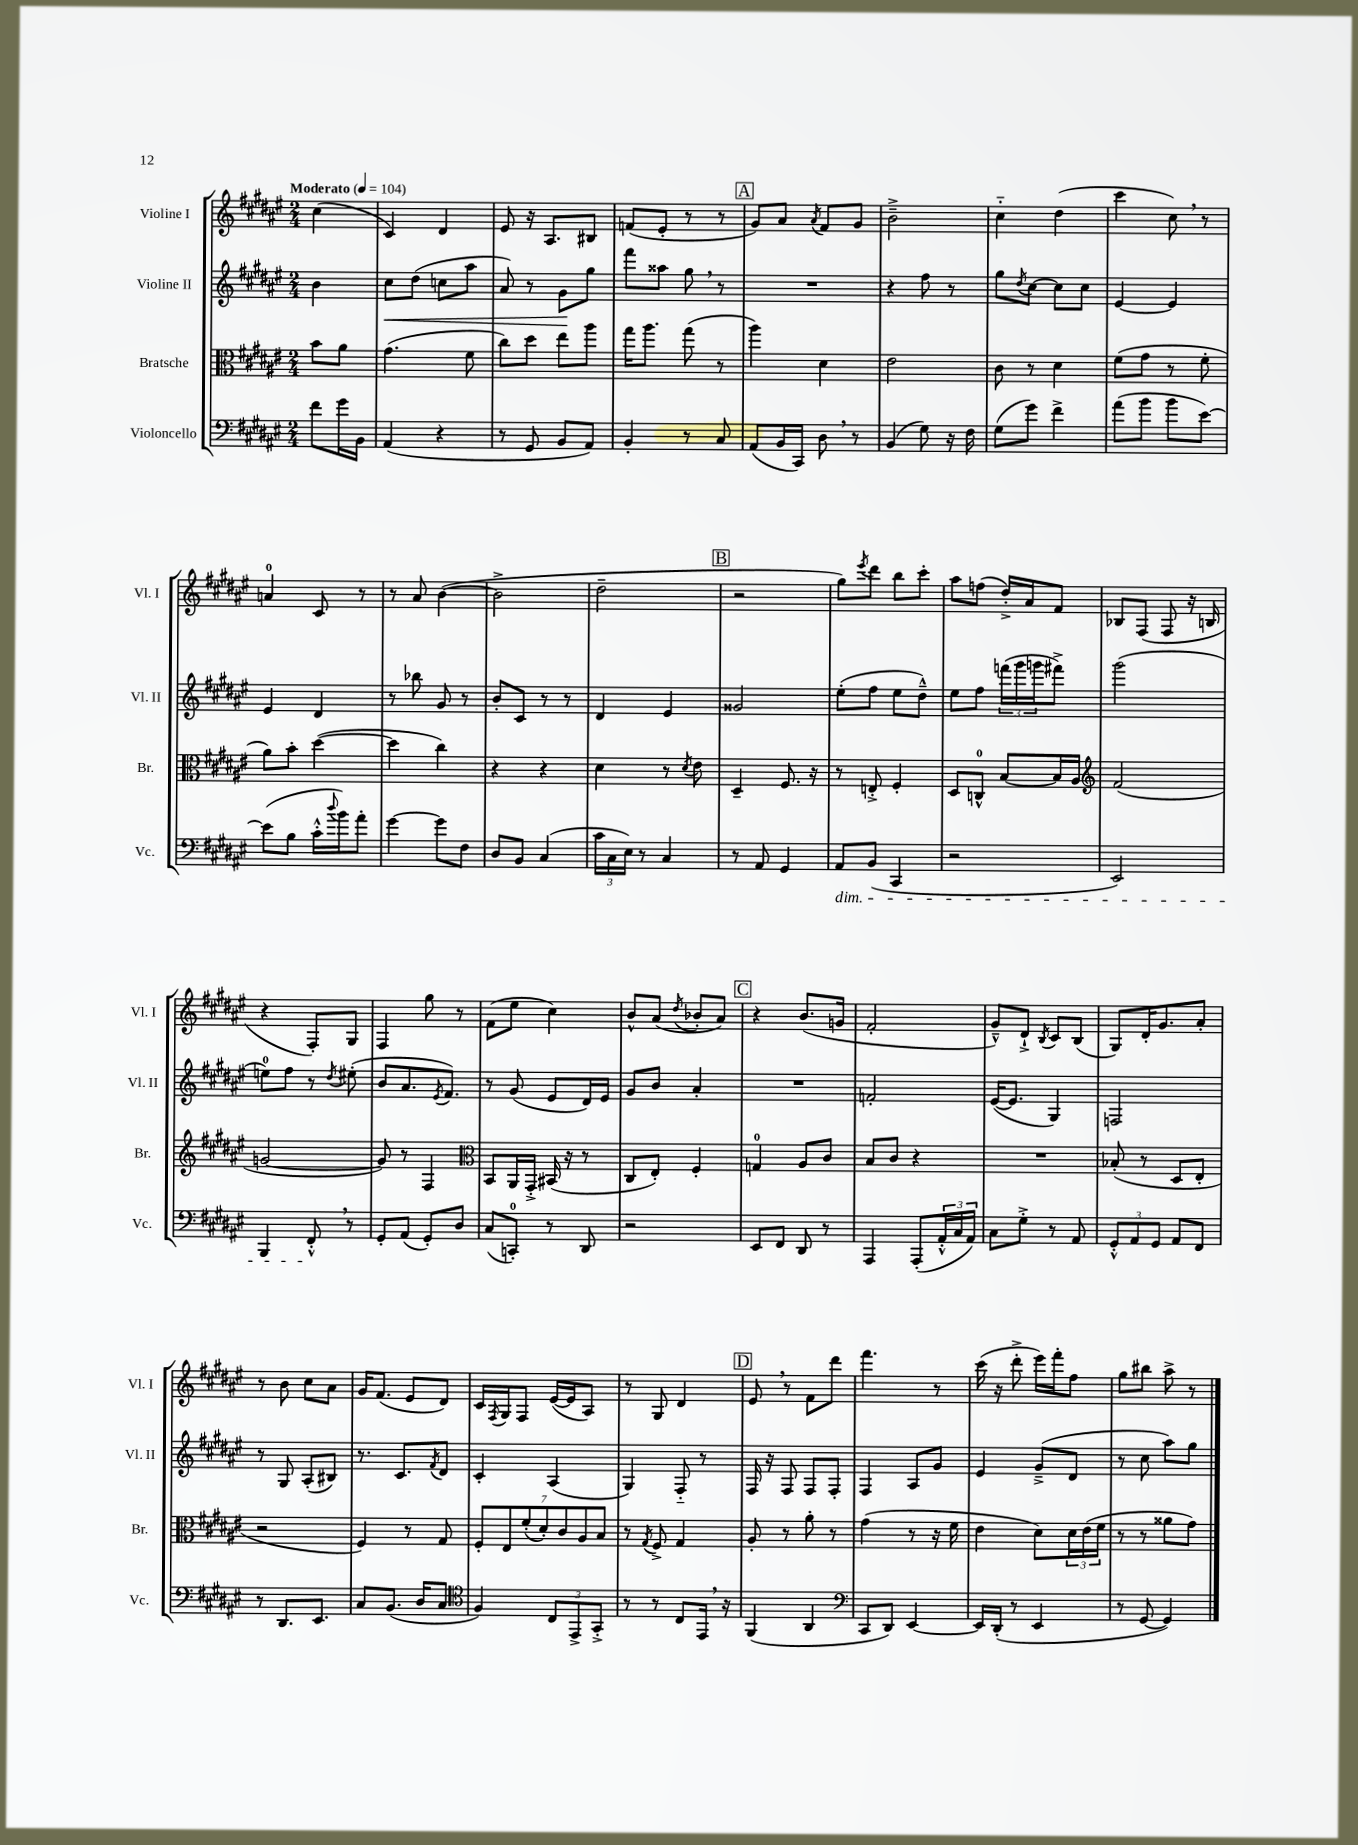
<<
\new StaffGroup <<
\new Staff = "s0" \with { instrumentName = "Violine I" shortInstrumentName = "Vl. I" } {
    \clef treble \key fis \major \numericTimeSignature \time 2/4 \partial 4 \tempo "Moderato" 4 = 104
    cis''4( |
    cis'4) dis'4 |
    eis'8 r16 ais8. bis8 |
    f'8( eis'8-. r8 r8 |
    \mark \markup { \box "A" } gis'8) ais'8 \acciaccatura { ais'8 } fis'8 gis'8 |
    b'2---> |
    cis''4-_ dis''4( |
    cis'''4 cis''8) \breathe r8 |
    a'4-0 cis'8 r8 |
    r8 ais'8 b'4~( |
    b'2-> |
    dis''2-- |
    \mark \markup { \box "B" } r2 |
    gis''8) \acciaccatura { eis'''8 } dis'''8 b''8 cis'''8-. |
    ais''8 f''8( dis''16-.->) ais'16 fis'8 |
    bes8 fis8( fis8 r16 b16 |
    r4 fis8-.) gis8 |
    fis4 gis''8 r8 |
    fis'8( eis''8 cis''4) |
    b'8-^ ais'8( \acciaccatura { dis''8 } bes'8-. ais'8) |
    \mark \markup { \box "C" } r4 b'8.( g'16 |
    fis'2-. |
    gis'8---^) dis'8-!-> \acciaccatura { b8 } cis'8 b8( |
    gis8) dis'16-. gis'8. ais'8-. |
    r8 b'8 cis''8 ais'8 |
    gis'16 fis'8.( eis'8 dis'8) |
    cis'16 \acciaccatura { fis8 } gis16 fis8 eis'16~( eis'16 ais8) |
    r8 gis8 dis'4 |
    \mark \markup { \box "D" } eis'8 \breathe r8 fis'8 dis'''8 |
    fis'''4. r8 |
    cis'''16( r16 dis'''8-.-> eis'''16) fis'''16-. fis''8 |
    gis''8 bis''8 ais''8-> r8 \bar "|." |
}
\new Staff = "s1" \with { instrumentName = "Violine II" shortInstrumentName = "Vl. II" } {
    \clef treble \key fis \major \numericTimeSignature \time 2/4 \partial 4
    b'4 |
    cis''8\< dis''8( c''8 ais''8 |
    ais'8) r8 gis'8\! gis''8 |
    fis'''8 aisis''8 gis''8 \breathe r8 |
    \mark \markup { \box "A" } R2 |
    r4 fis''8 r8 |
    gis''8 \acciaccatura { dis''8 } cis''8~ cis''8 cis''8 |
    eis'4~ eis'4 |
    eis'4 dis'4 |
    r8 bes''8 gis'8 r8 |
    b'8-. cis'8 r8 r8 |
    dis'4 eis'4 |
    \mark \markup { \box "B" } gisis'2 |
    eis''8-.( fis''8 eis''8 dis''8---^) |
    eis''8 fis''8 \tuplet 3/2 { f'''16( gis'''16 g'''16 } fis'''8->) |
    gis'''2( |
    e''8-0) fis''8 r8 \acciaccatura { dis''8 } eis''8-.( |
    b'8 ais'8. \acciaccatura { eis'8 } fis'8.) |
    r8 gis'8( eis'8 dis'16) eis'16 |
    gis'8 b'8 ais'4-. |
    \mark \markup { \box "C" } R2 |
    f'2-. |
    eis'16~( eis'8. gis4) |
    f2 |
    r8 gis8 ais8-.( bis8) |
    r8. cis'8. \acciaccatura { fis'8 } dis'8 |
    cis'4-. ais4( |
    gis4) fis8-_ r8 |
    \mark \markup { \box "D" } fis16 r16 fis8 fis8 fis8-. |
    fis4 ais8 gis'8 |
    eis'4 gis'8--->( dis'8 |
    r8 cis''8 ais''8) gis''8 \bar "|." |
}
\new Staff = "s2" \with { instrumentName = "Bratsche" shortInstrumentName = "Br." } {
    \clef alto \key fis \major \numericTimeSignature \time 2/4 \partial 4
    b'8 ais'8 |
    gis'4.( fis'8 |
    cis''8) dis''8 eis''8 ais''8 |
    gis''16 ais''8. gis''8( r8 |
    \mark \markup { \box "A" } ais''4) dis'4 |
    eis'2 |
    cis'8 r8 dis'4 |
    fis'8( gis'8 r8 fis'8-. |
    ais'8) b'8-. dis''4~( |
    dis''4 cis''4) |
    r4 r4 |
    dis'4 r8 \acciaccatura { dis'8 } eis'8 |
    \mark \markup { \box "B" } dis4-- fis8. r16 |
    r8 e8-.-> fis4-. |
    dis8 c8-0-^ b8~ b16 ais16 |
    \clef treble fis'2( |
    g'2~ |
    g'8) r8 fis4 |
    \clef alto b,8 ais,16 gis,16-.-> bis,16( r16 r8 |
    cis8 eis8-.) fis4-. |
    \mark \markup { \box "C" } g4-0 ais8 cis'8 |
    b8 cis'8 r4 |
    R2 |
    bes8-.( r8 dis8 eis8-. |
    r2 |
    fis4) r8 gis8 |
    \tuplet 7/4 { fis8-. eis8 fis'8-.( dis'8-.) cis'8 ais8 b8 } |
    r8 \acciaccatura { gis8 } fis8-> gis4 |
    \mark \markup { \box "D" } ais8-. r8 ais'8-. r8 |
    gis'4( r8 r16 fis'16 |
    eis'4 dis'8) \tuplet 3/2 { dis'16 eis'16( fis'16 } |
    r8 r8 aisis'8 gis'8) \bar "|." |
}
\new Staff = "s3" \with { instrumentName = "Violoncello" shortInstrumentName = "Vc." } {
    \clef bass \key fis \major \numericTimeSignature \time 2/4 \partial 4
    fis'8 gis'16 b,16 |
    ais,4( r4 |
    r8 gis,8 b,8 ais,8) |
    b,4-. r8 cis8 |
    \mark \markup { \box "A" } ais,8( b,16 cis,16) dis8 \breathe r8 |
    b,4( gis8) r16 fis16 |
    gis8( gis'8) fis'4-> |
    ais'8( b'8 b'8 eis'8~) |
    eis'8( b8 cis'16-.-^ \appoggiatura { dis''8 } b'16) ais'8-. |
    gis'4~ gis'8 fis8 |
    dis8 b,8 cis4( |
    \tuplet 3/2 { cis'16 cis16 eis16) } r8 cis4 |
    \mark \markup { \box "B" } r8 ais,8 gis,4 |
    ais,8\dim b,8( cis,4 |
    r2 |
    eis,2) |
    b,,4 fis,8-.-^\! \breathe r8 |
    gis,8-. ais,8( gis,8-.) dis8 |
    cis8( c,8-0-.) r8 dis,8 |
    r2 |
    \mark \markup { \box "C" } eis,8 fis,8 dis,8 r8 |
    ais,,4 ais,,8-.( \tuplet 3/2 { ais,16-.-^ cis16 ais,16) } |
    cis8 gis8-.-> r8 ais,8 |
    \tuplet 3/2 { gis,8-.-^ ais,8 gis,8 } ais,8 fis,8 |
    r8 dis,8. eis,8. |
    cis8 b,8.( dis16 cis8 |
    \clef tenor fis4) \tuplet 3/2 { cis8 eis,8-> gis,8-.-> } |
    r8 r8 cis8 eis,16 \breathe r16 |
    \mark \markup { \box "D" } fis,4( ais,4 |
    \clef bass cis,8 dis,8) eis,4~ |
    eis,16 dis,16-.( r8 eis,4 |
    r8 gis,8~ gis,4) \bar "|." |
}
>>
>>
\layout { \context { \Score \remove "Bar_number_engraver" } }
